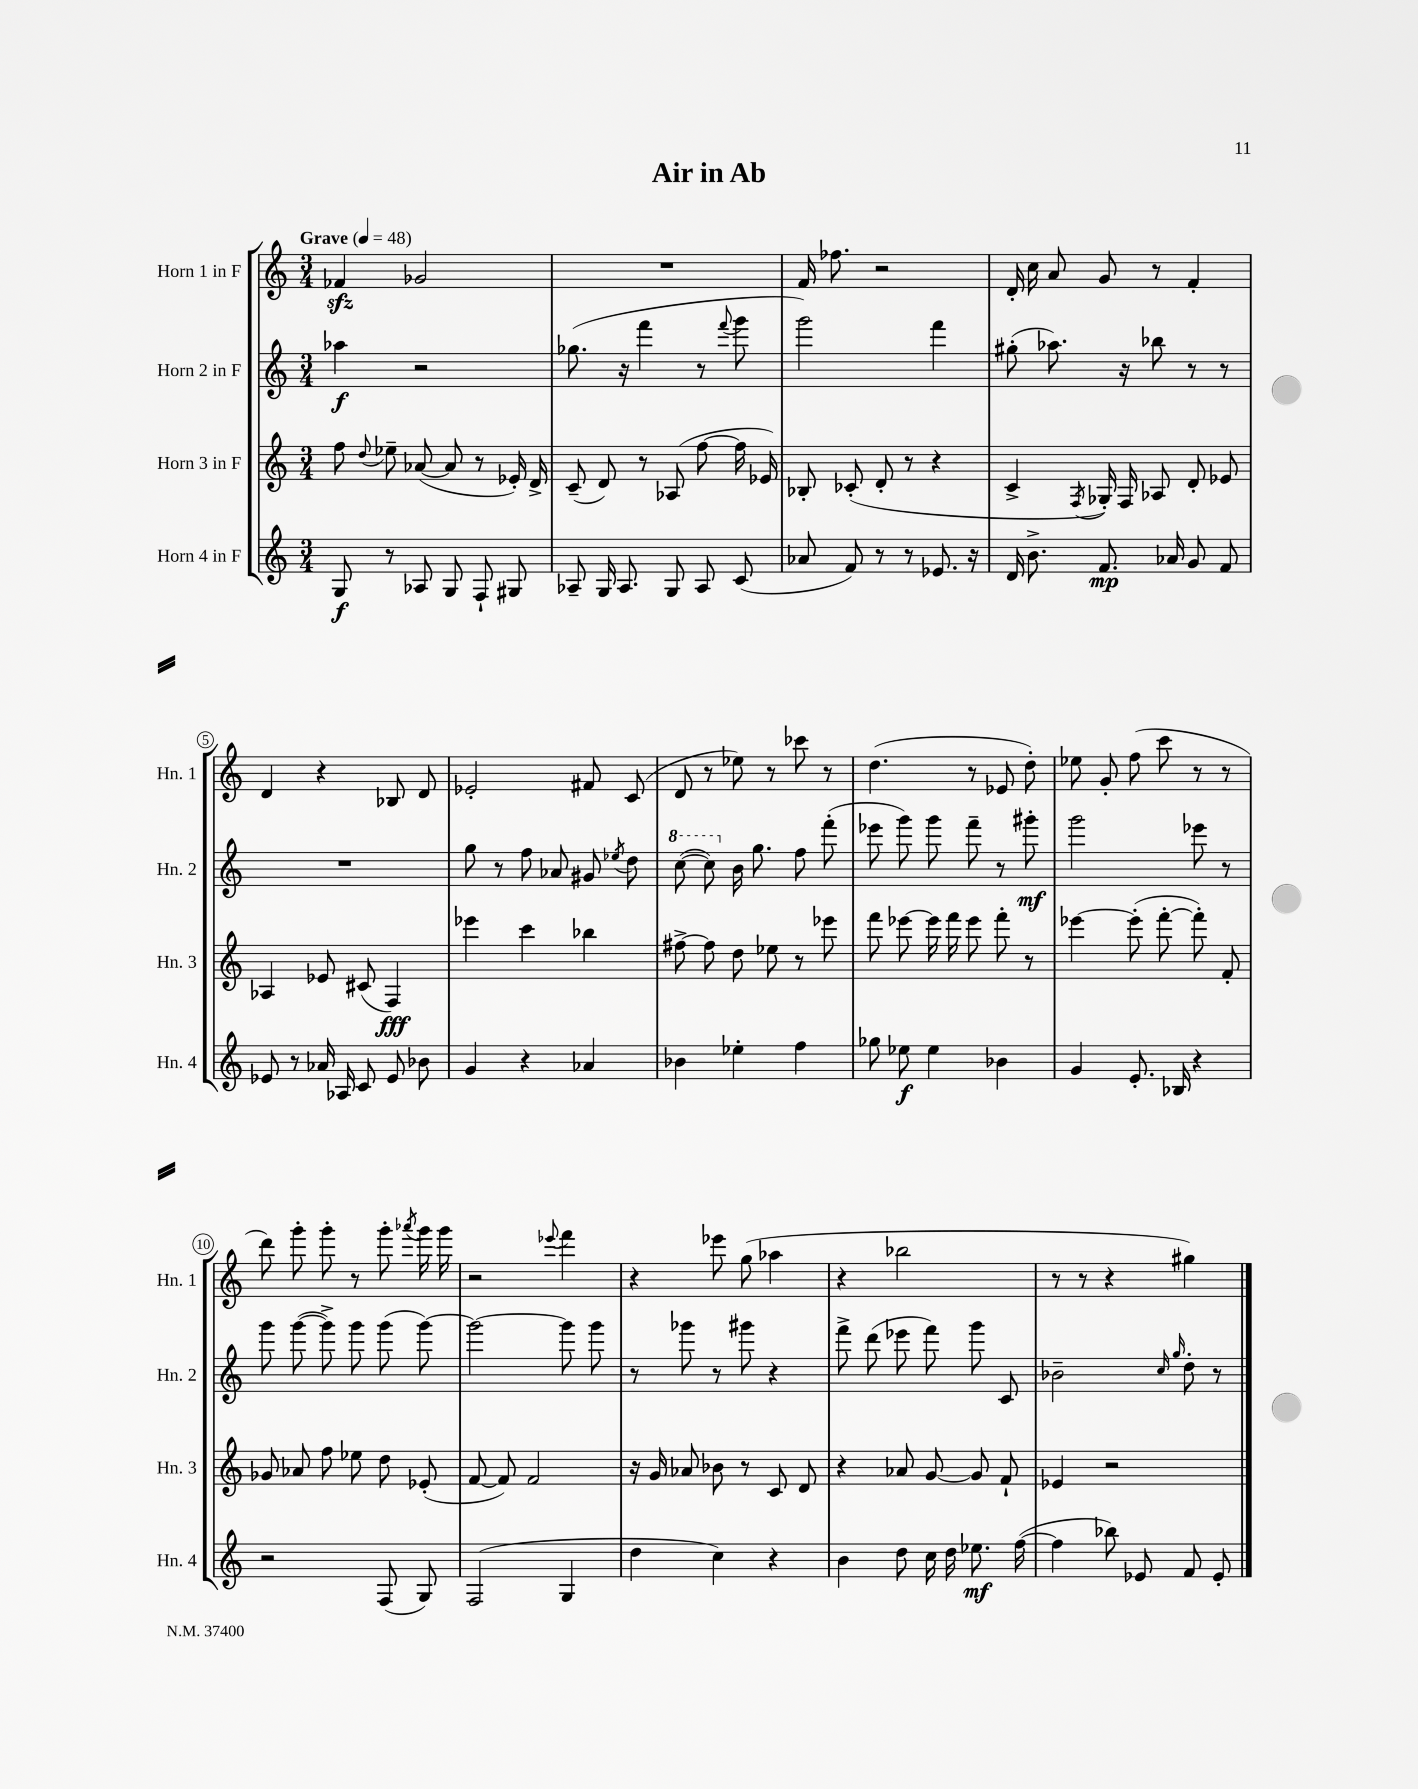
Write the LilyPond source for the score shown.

\header { title = "Air in Ab" }
<<
\new StaffGroup <<
\new Staff = "s0" \with { instrumentName = "Horn 1 in F" shortInstrumentName = "Hn. 1" } {
    \clef treble \key c \major \numericTimeSignature \time 3/4 \tempo "Grave" 4 = 48
    \autoBeamOff fes'4\sfz ges'2 |
    R2. |
    f'16 fes''8. r2 |
    d'16-. c''16 a'8 g'8 r8 f'4-. |
    d'4 r4 bes8 d'8 |
    ees'2-. fis'8 c'8( |
    d'8 r8 ees''8) r8 ces'''8 r8 |
    d''4.( r8 ees'8 d''8-.) |
    ees''8 g'8-. f''8( c'''8 r8 r8 |
    d'''8) g'''8-. g'''8-. r8 g'''8-. \acciaccatura { aes'''8 } g'''16 g'''16 |
    r2 \appoggiatura { ees'''8 } f'''4 |
    r4 ees'''8 g''8( aes''4 |
    r4 bes''2 |
    r8 r8 r4 gis''4) \bar "|." |
}
\new Staff = "s1" \with { instrumentName = "Horn 2 in F" shortInstrumentName = "Hn. 2" } {
    \clef treble \key c \major \numericTimeSignature \time 3/4
    \autoBeamOff aes''4\f r2 |
    ges''8.( r16 f'''4 r8 \appoggiatura { f'''8 } g'''8 |
    g'''2) f'''4 |
    gis''8-.( aes''8.) r16 bes''8 r8 r8 |
    R2. |
    g''8 r8 f''8 aes'8 gis'8 \acciaccatura { ees''8 } d''8 |
    \ottava #1 c'''8~( c'''8) \ottava #0 b'16 g''8. f''8 f'''8-.( |
    ees'''8 g'''8) g'''8 f'''8-- r8 gis'''8-.\mf |
    g'''2 ees'''8 r8 |
    g'''8 g'''8~( g'''8->) g'''8 g'''8( g'''8~) |
    g'''2~ g'''8 g'''8 |
    r8 ges'''8 r8 gis'''8 r4 |
    f'''8-> d'''8( ees'''8 f'''8) g'''8 c'8 |
    bes'2-- \grace { c''16 g''16 } d''8-. r8 \bar "|." |
}
\new Staff = "s2" \with { instrumentName = "Horn 3 in F" shortInstrumentName = "Hn. 3" } {
    \clef treble \key c \major \numericTimeSignature \time 3/4
    \autoBeamOff f''8 \appoggiatura { d''8 } ees''8-- aes'8~( aes'8 r8 ees'16-.) d'16-> |
    c'8--( d'8) r8 aes8( f''8~ f''16 ees'16) |
    bes8-. ces'8-.( d'8-. r8 r4 |
    c'4-> \acciaccatura { f8 } ges16-.) f16 aes8 d'8-. ees'8 |
    aes4 ees'8 cis'8( f4\fff) |
    ees'''4 c'''4 bes''4 |
    fis''8~-> fis''8 d''8 ees''8 r8 ees'''8 |
    f'''8 ees'''8~ ees'''16 f'''16 ees'''8 f'''8-. r8 |
    ees'''4~ ees'''8-.( f'''8~-. f'''8-.) f'8-. |
    ges'8 aes'8 f''8 ees''8 d''8 ees'8-.( |
    f'8~ f'8) f'2 |
    r16 g'16 aes'8 bes'8 r8 c'8 d'8 |
    r4 aes'8 g'8~ g'8 f'8-! |
    ees'4 r2 \bar "|." |
}
\new Staff = "s3" \with { instrumentName = "Horn 4 in F" shortInstrumentName = "Hn. 4" } {
    \clef treble \key c \major \numericTimeSignature \time 3/4
    \autoBeamOff g8\f r8 aes8 g8 f8-! gis8 |
    aes8-- g16 aes8. g8 aes8 c'8( |
    aes'8 f'8) r8 r8 ees'8. r16 |
    d'16 b'8.-> f'8.\mp aes'16 g'8 f'8 |
    ees'8 r8 aes'16 aes16 c'8 ees'8 bes'8 |
    g'4 r4 aes'4 |
    bes'4 ees''4-. f''4 |
    ges''8 ees''8\f ees''4 bes'4 |
    g'4 e'8.-. bes16 r4 |
    r2 f8( g8) |
    f2( g4 |
    d''4 c''4) r4 |
    b'4 d''8 c''16 d''16 ees''8.\mf f''16~( |
    f''4 bes''8) ees'8 f'8 ees'8-. \bar "|." |
}
>>
>>
\layout { \context { \Score \override BarNumber.stencil = #(make-stencil-circler 0.1 0.3 ly:text-interface::print) } }
